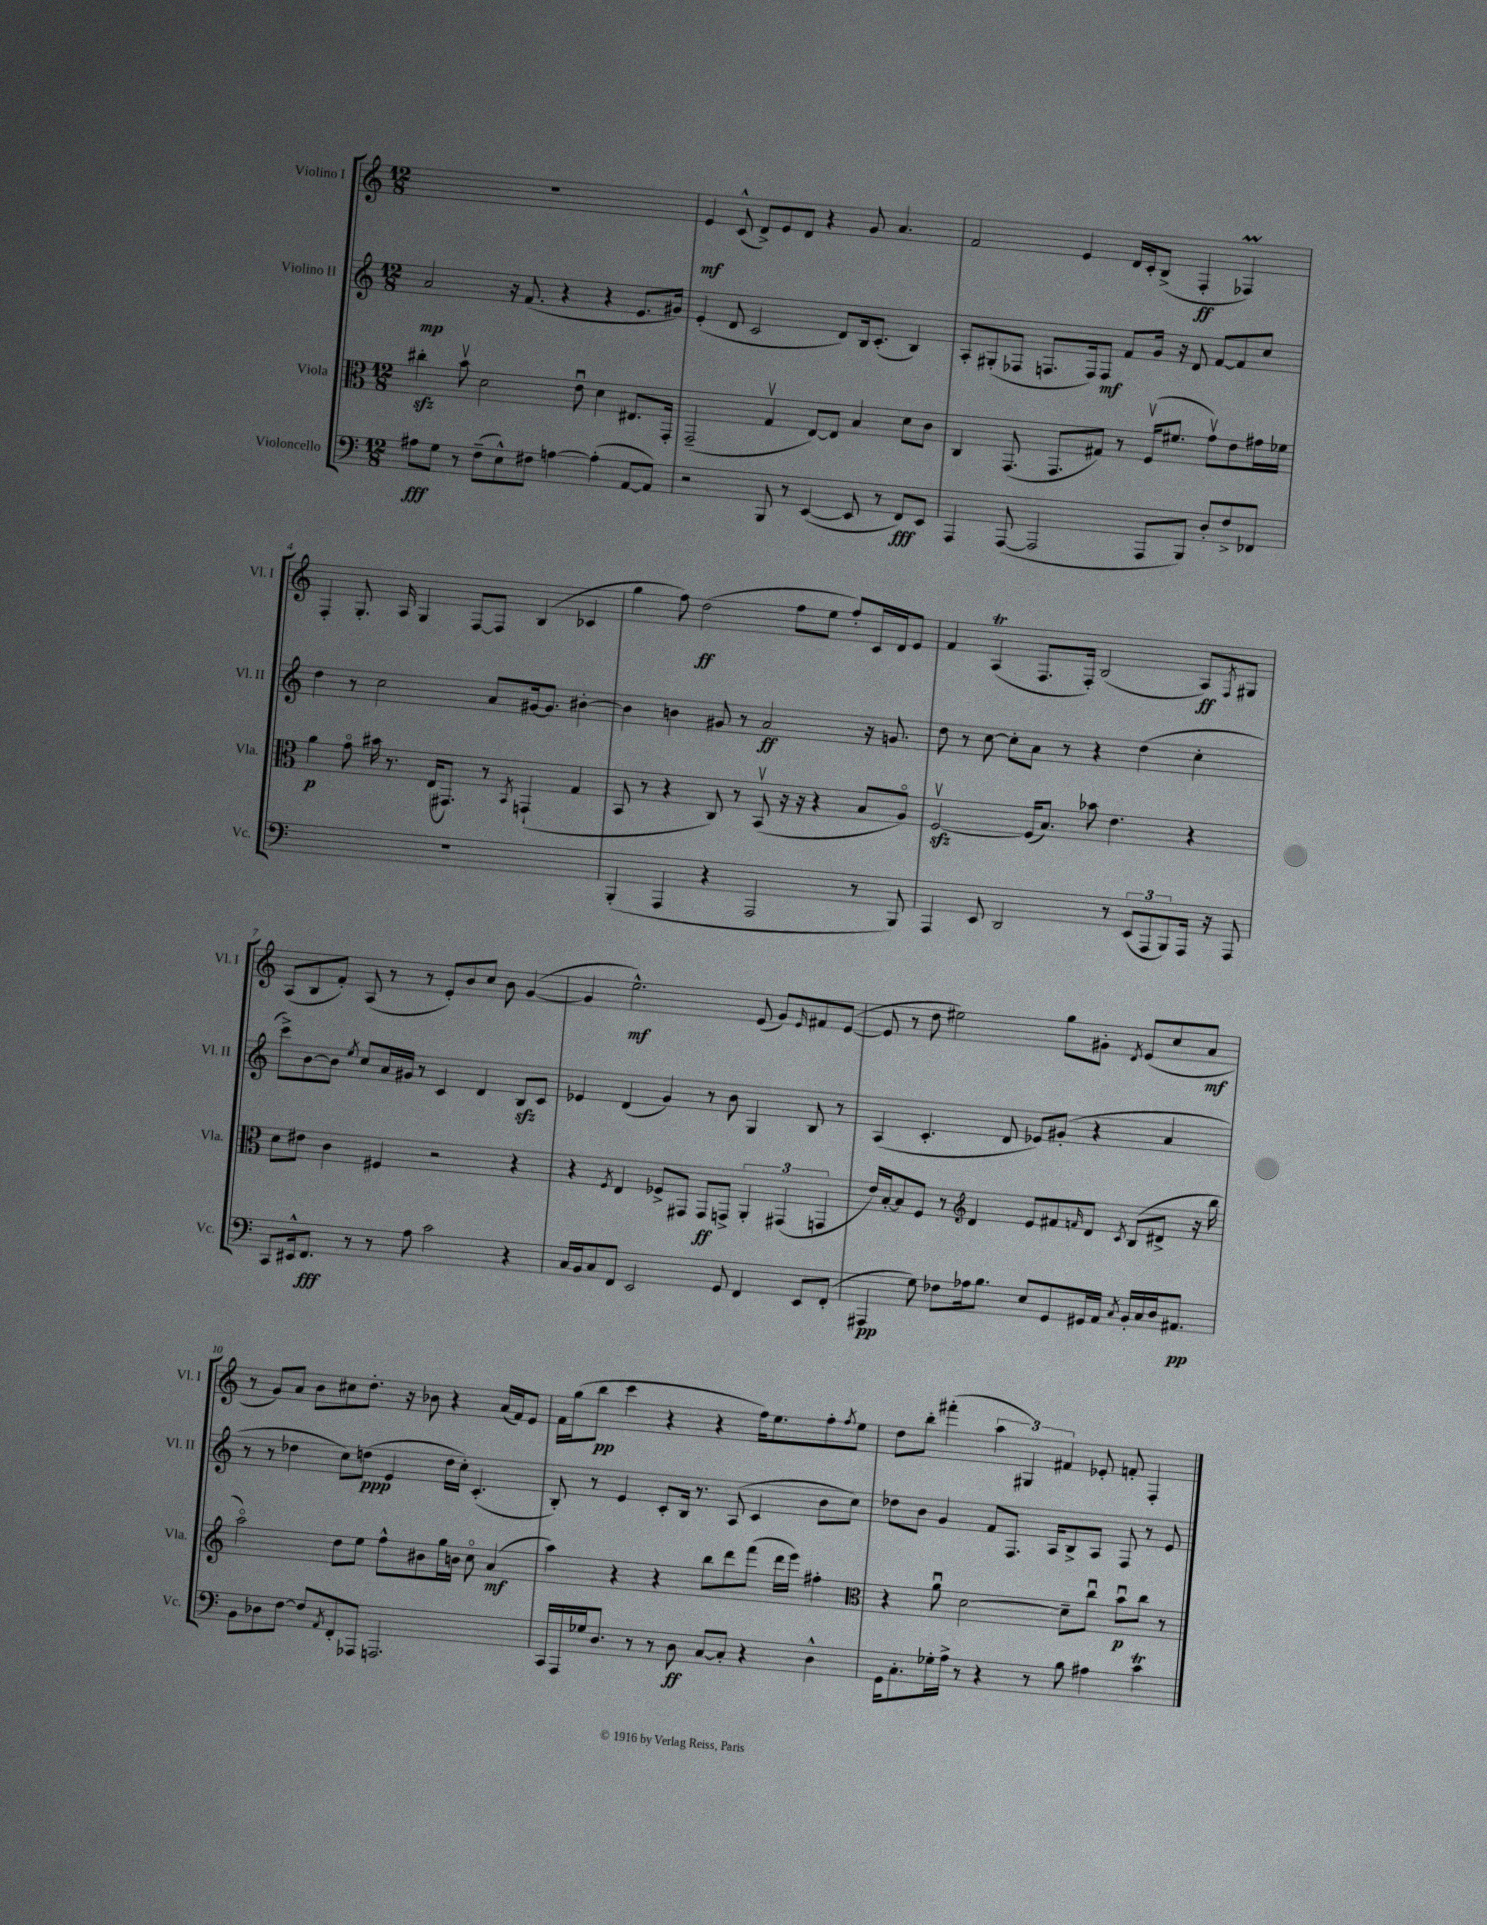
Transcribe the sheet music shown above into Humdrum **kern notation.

**kern	**dynam	**kern	**dynam	**kern	**dynam	**kern	**dynam
*part4	*part4	*part3	*part3	*part2	*part2	*part1	*part1
*staff4	*staff4	*staff3	*staff3	*staff2	*staff2	*staff1	*staff1
*I"Violoncello	*	*I"Viola	*	*I"Violino II	*	*I"Violino I	*
*I'Vc.	*	*I'Vla.	*	*I'Vl. II	*	*I'Vl. I	*
*clefF4	*	*clefC3	*	*clefG2	*	*clefG2	*
*k[]	*	*k[]	*	*k[]	*	*k[]	*
*M12/8	*	*M12/8	*	*M12/8	*	*M12/8	*
=1	=1	=1	=1	=1	=1	=1	=1
8A#X\L	fff	4cc#Xzz'\	.	2a/	mp	1.r	.
8G\J	.	.	.	.	.	.	.
8r	.	8bv\	.	.	.	.	.
(8F~\L	.	2d\	.	.	.	.	.
8E^^\)	.	.	.	16r	.	.	.
.	.	.	.	(8.f/	.	.	.
8F#X\J	.	.	.	.	.	.	.
[4An\	.	.	.	4r	.	.	.
.	.	8eu\	.	.	.	.	.
(4A'\]	.	4d\	.	4r	.	.	.
[8AA/L	.	8.E#X/L	.	8.e/L	.	.	.
8AA/J])	.	.	.	.	.	.	.
.	.	16GG'/Jk	.	16g#X/Jk)	.	.	.
=2	=2	=2	=2	=2	=2	=2	=2
2r	.	(2GG~/	.	(4e'/	.	4e/	mf
.	.	.	.	8d/	.	(8c^^/	.
.	.	.	.	2c/	.	8d^/L)	.
8BBB/	.	4Gv/	.	.	.	8e/	.
8r	.	.	.	.	.	8d/J	.
([4EE/	.	[8E/L)	.	.	.	4r	.
.	.	8E/J]	.	8d/L)	.	.	.
8EE/]	.	4B/	.	16B/k	.	8g/	.
.	.	.	.	(8.c'/J	.	.	.
8r	.	.	.	.	.	4.a/	.
8FF/L)	fff	8d\L	.	4B/)	.	.	.
8EE/J	.	8c\J	.	.	.	.	.
=3	=3	=3	=3	=3	=3	=3	=3
4AAA/	.	4C/	.	8A'/L	.	2f/	.
.	.	.	.	(8G#X'/	.	.	.
([8AAA/	.	(8.GG/	.	8F-X/J	.	.	.
2AAA/]	.	.	.	8.Fn/L	.	.	.
.	.	8.GG/L	.	.	.	.	.
.	.	.	.	.	.	4e/	.
.	.	.	.	16F/k)	.	.	.
.	.	8G#X/J)	.	8F/J	mf	.	.
.	.	8r	.	8f/L	.	16d/LL	.
.	.	.	.	.	.	16c'/J	.
8AAA/L	.	(16Fv/KL	.	16g/Jk	.	(8B^/J	.
.	.	8.f#X/J	.	16r	.	.	.
8BBB/J)	.	.	.	8d/	.	4F'/	ff
8D'/L	.	8gv\L)	.	[8f/L	.	.	.
8F^/	.	8e\	.	8f/]	.	4F-XM/)	.
8FF-X/J	.	16g#X\L	.	8cc/J	.	.	.
.	.	16f-X\JJ	.	.	.	.	.
!!LO:LB:g=z
=4	=4	=4	=4	=4	=4	=4	=4
1.r	.	4a\	p	4dd\	.	4F'/	.
.	.	8g\	.	8r	.	8.G'/	.
.	.	16b#X\	.	2cc\	.	.	.
.	.	8.r	.	.	.	16A/	.
.	.	.	.	.	.	4G/	.
.	.	(16E/KL	.	.	.	.	.
.	.	8.GG#X/J)	.	.	.	.	.
.	.	.	.	.	.	[8F/L	.
.	.	8r	.	8a/L	.	8F/J]	.
.	.	8qBB/	.	.	.	.	.
.	.	(4GGn`/	.	[16g#X/k	.	(4B/	.
.	.	.	.	8.g#/J]	.	.	.
.	.	4G/	.	[4b#X'\	.	4c-X/	.
=5	=5	=5	=5	=5	=5	=5	=5
(4BBB'/	.	8BB/	.	4b#\]	.	4gg\	.
.	.	8r	.	.	.	.	.
4AAA/	.	4r	.	4bn\	.	8ff\)	.
.	.	.	.	.	.	(2dd\	ff
4r	.	8C/)	.	8g#X/	.	.	.
.	.	8r	.	8r	.	.	.
2AAA/	.	(8BBv/	.	2a/	ff	.	.
.	.	16r	.	.	.	8ff\L	.
.	.	16r	.	.	.	.	.
.	.	4r	.	.	.	8ee\J	.
.	.	.	.	.	.	8ff'/L)	.
8r	.	8B/L	.	16r	.	16c/L	.
.	.	.	.	8.gn/	.	16d/J	.
8BBB/)	.	8A/J)	.	.	.	8e/J	.
=6	=6	=6	=6	=6	=6	=6	=6
4AAA/	.	[2Fzzv/	.	8dd\	.	4f/	.
.	.	.	.	8r	.	.	.
8EE/	.	.	.	[8cc\	.	(4AT/	.
2DD/	.	.	.	8cc'\L]	.	.	.
.	.	(16F/KL]	.	8a\J	.	8.F/L	.
.	.	8.B/J)	.	.	.	.	.
.	.	.	.	8r	.	.	.
.	.	.	.	.	.	16F'/Jk)	.
.	.	8b-X\	.	4r	.	(2B/	.
8r	.	4.e\	.	.	.	.	.
(12EE/L	.	.	.	(4dd\	.	.	.
12AAA/	.	.	.	.	.	.	.
12BBB/)	.	.	.	.	.	.	.
16AAA/Jk	.	4r	.	4cc'\	.	8A/L)	ff
16r	.	.	.	.	.	.	.
.	.	.	.	.	.	8qF/	.
8AAA/	.	.	.	.	.	8G#X/J	.
!!LO:LB:g=z
=7	=7	=7	=7	=7	=7	=7	=7
8CC/L	.	8d\L	.	8ccc^\L)	.	(8A/L	.
16EE#X^^/k	.	8e#X\J	.	[8b\	.	8B/	.
8.FF/J	fff	.	.	.	.	.	.
.	.	4c\	.	8b\J]	.	8f'/J)	.
.	.	.	.	8qee/	.	.	.
8r	.	.	.	8cc/L	.	(8A/	.
8r	.	4F#X/	.	16a/L	.	8r	.
.	.	.	.	16g#X/JJ	.	.	.
8A\	.	.	.	8r	.	8r	.
2c\	.	2r	.	4c/	.	8e'/L)	.
.	.	.	.	.	.	8b/	.
.	.	.	.	4d/	.	8cc/J	.
.	.	.	.	.	.	8b\	.
4r	.	4r	.	8Bzz/L	.	([4g/	.
.	.	.	.	8c/J	.	.	.
=8	=8	=8	=8	=8	=8	=8	=8
16C/LL	.	4r	.	4e-X/	.	4g/]	.
16BB/J	.	.	.	.	.	.	.
8C/	.	.	.	.	.	.	.
.	.	8qF/	.	.	.	.	.
8FF/J	.	4E/	.	(4d/	.	2.ee^^\)	mf
2EE/	.	.	.	.	.	.	.
.	.	8F-X^/L	.	4g/)	.	.	.
.	.	8GG#X/J	.	.	.	.	.
.	.	8GG#/L	ff	8r	.	.	.
8GG/	.	8GGn^/J	.	8b\	.	.	.
4FF/	.	6AA'/	.	4G/	.	(8e/	.
.	.	.	.	.	.	8g/L)	.
.	.	(6GG#X/	.	.	.	.	.
.	.	.	.	.	.	16qqe/	.
8EE/L	.	.	.	8B/	.	8f#X/	.
.	.	6GGn/	.	.	.	.	.
(8FF'/J	.	.	.	8r	.	([8e/J	.
=9	=9	=9	=9	=9	=9	=9	=9
4AAA#X/	pp	16e/LL)	.	(4A/	.	8e/]	.
.	.	[16B'/J	.	.	.	.	.
.	.	8B/]	.	.	.	8r	.
8G\)	.	8F/J	.	4.c'/	.	8dd\	.
8F-X\L	.	8r	.	.	.	2ee#X\)	.
*	*	*clefG2	*	*	*	*	*
16A-X\k	.	4d/	.	.	.	.	.
8.B\J	.	.	.	.	.	.	.
.	.	.	.	8d/	.	.	.
8E/L	.	8e/L	.	8e-X/L)	.	.	.
8GG/	.	8f#X/	.	(8g#X'/J	.	8gg\L	.
.	.	16qqfn/	.	.	.	.	.
16GG#X/L	.	8d/J	.	4r	.	8g#X'\J	.
16AA/JJ	.	.	.	.	.	.	.
8qC/	.	8qc/	.	.	.	8qd/	.
16BB'/LL	.	(8B/L	.	.	.	(8e/L	.
16C/	.	.	.	.	.	.	.
16D/J	.	8d#X^/J	.	4a/	.	8cc/	.
8.AA#X/J	pp	.	.	.	.	.	.
.	.	16r	.	.	.	8a/J	mf
.	.	16bb\	.	.	.	.	.
!!LO:LB:g=z
=10	=10	=10	=10	=10	=10	=10	=10
8BB\L	.	2aa\)	.	8r	.	8r	.
8D-X\	.	.	.	8r	.	8g/L)	.
[8F\J	.	.	.	4dd-X\	.	8a/J	.
8F/L]	.	.	.	.	.	8b\L	.
8qAA/	.	.	.	.	.	.	.
8FF'/	.	8dd\L	.	8cc\L)	.	8cc#X\	.
8AAA-X/J	.	8ee\J	.	(8ddn\J	ppp	8.dd'\J	.
2.AAAn/	.	8ff^^\L	.	4e/	.	.	.
.	.	.	.	.	.	16r	.
.	.	8b#X\	.	.	.	8b-X\	.
.	.	16gg\L	.	16dd\LL	.	4r	.
.	.	16bn\JJ	.	16cc'\JJ)	.	.	.
.	.	8cc\	.	(4.c'/	.	.	.
.	.	(4a/	mf	.	.	(16a/LL	.
.	.	.	.	.	.	16f/J)	.
.	.	.	.	.	.	8e/J	.
=11	=11	=11	=11	=11	=11	=11	=11
16CC/LL	.	4aa\)	.	8B'/)	.	16f\LL	.
16AAA/	.	.	.	.	.	(16gg\J	.
16G-X/J	.	.	.	8r	.	8bb\J	pp
8.D/J	.	.	.	.	.	.	.
.	.	4r	.	4e/	.	4ccc\	.
8r	.	.	.	.	.	.	.
8r	.	4r	.	8c'/L	.	4r	.
8D\	ff	.	.	16B/Jk	.	.	.
.	.	.	.	8.r	.	.	.
[8C/L	.	8bb\L	.	.	.	4r	.
8C'/J]	.	8ddd\	.	(8A/	.	.	.
4r	.	(8fff\J	.	4c/	.	16ff\KL)	.
.	.	.	.	.	.	8.ee\	.
.	.	16ddd\LL	.	.	.	.	.
.	.	16eee\JJ)	.	.	.	.	.
4D^^\	.	4ff#X'\	.	8b\L	.	8ff'\	.
.	.	.	.	.	.	8qff/	.
.	.	.	.	8cc\J)	.	8ee\J	.
=12	=12	=12	=12	=12	=12	=12	=12
*	*	*clefC3	*	*	*	*	*
16GG\KL	.	4r	.	8dd-X\L	.	8dd\L	.
8.C'\	.	.	.	.	.	.	.
.	.	.	.	8b\J	.	8bb'\J	.
16G-X'\L	.	8au\	.	4g/	.	(4fff#X'\	.
16A^\JJ	.	.	.	.	.	.	.
8r	.	[2d\	.	.	.	.	.
4r	.	.	.	8f/L	.	6aa\	.
.	.	.	.	8.F/J	.	.	.
.	.	.	.	.	.	6G#X/)	.
8r	.	.	.	.	.	.	.
.	.	.	.	16A/KL	.	.	.
.	.	.	.	.	.	6f#X/	.
8B\	.	8d~\L]	.	8B^/	.	.	.
4A#X\	.	8ccu\J	.	8A/J	.	8e-X'/	.
.	.	8bu\L	p	8F/	.	8fn'/	.
4cT\	.	8cc\J	.	8r	.	4F'/	.
.	.	8r	.	8e/	.	.	.
==	==	==	==	==	==	==	==
*-	*-	*-	*-	*-	*-	*-	*-
